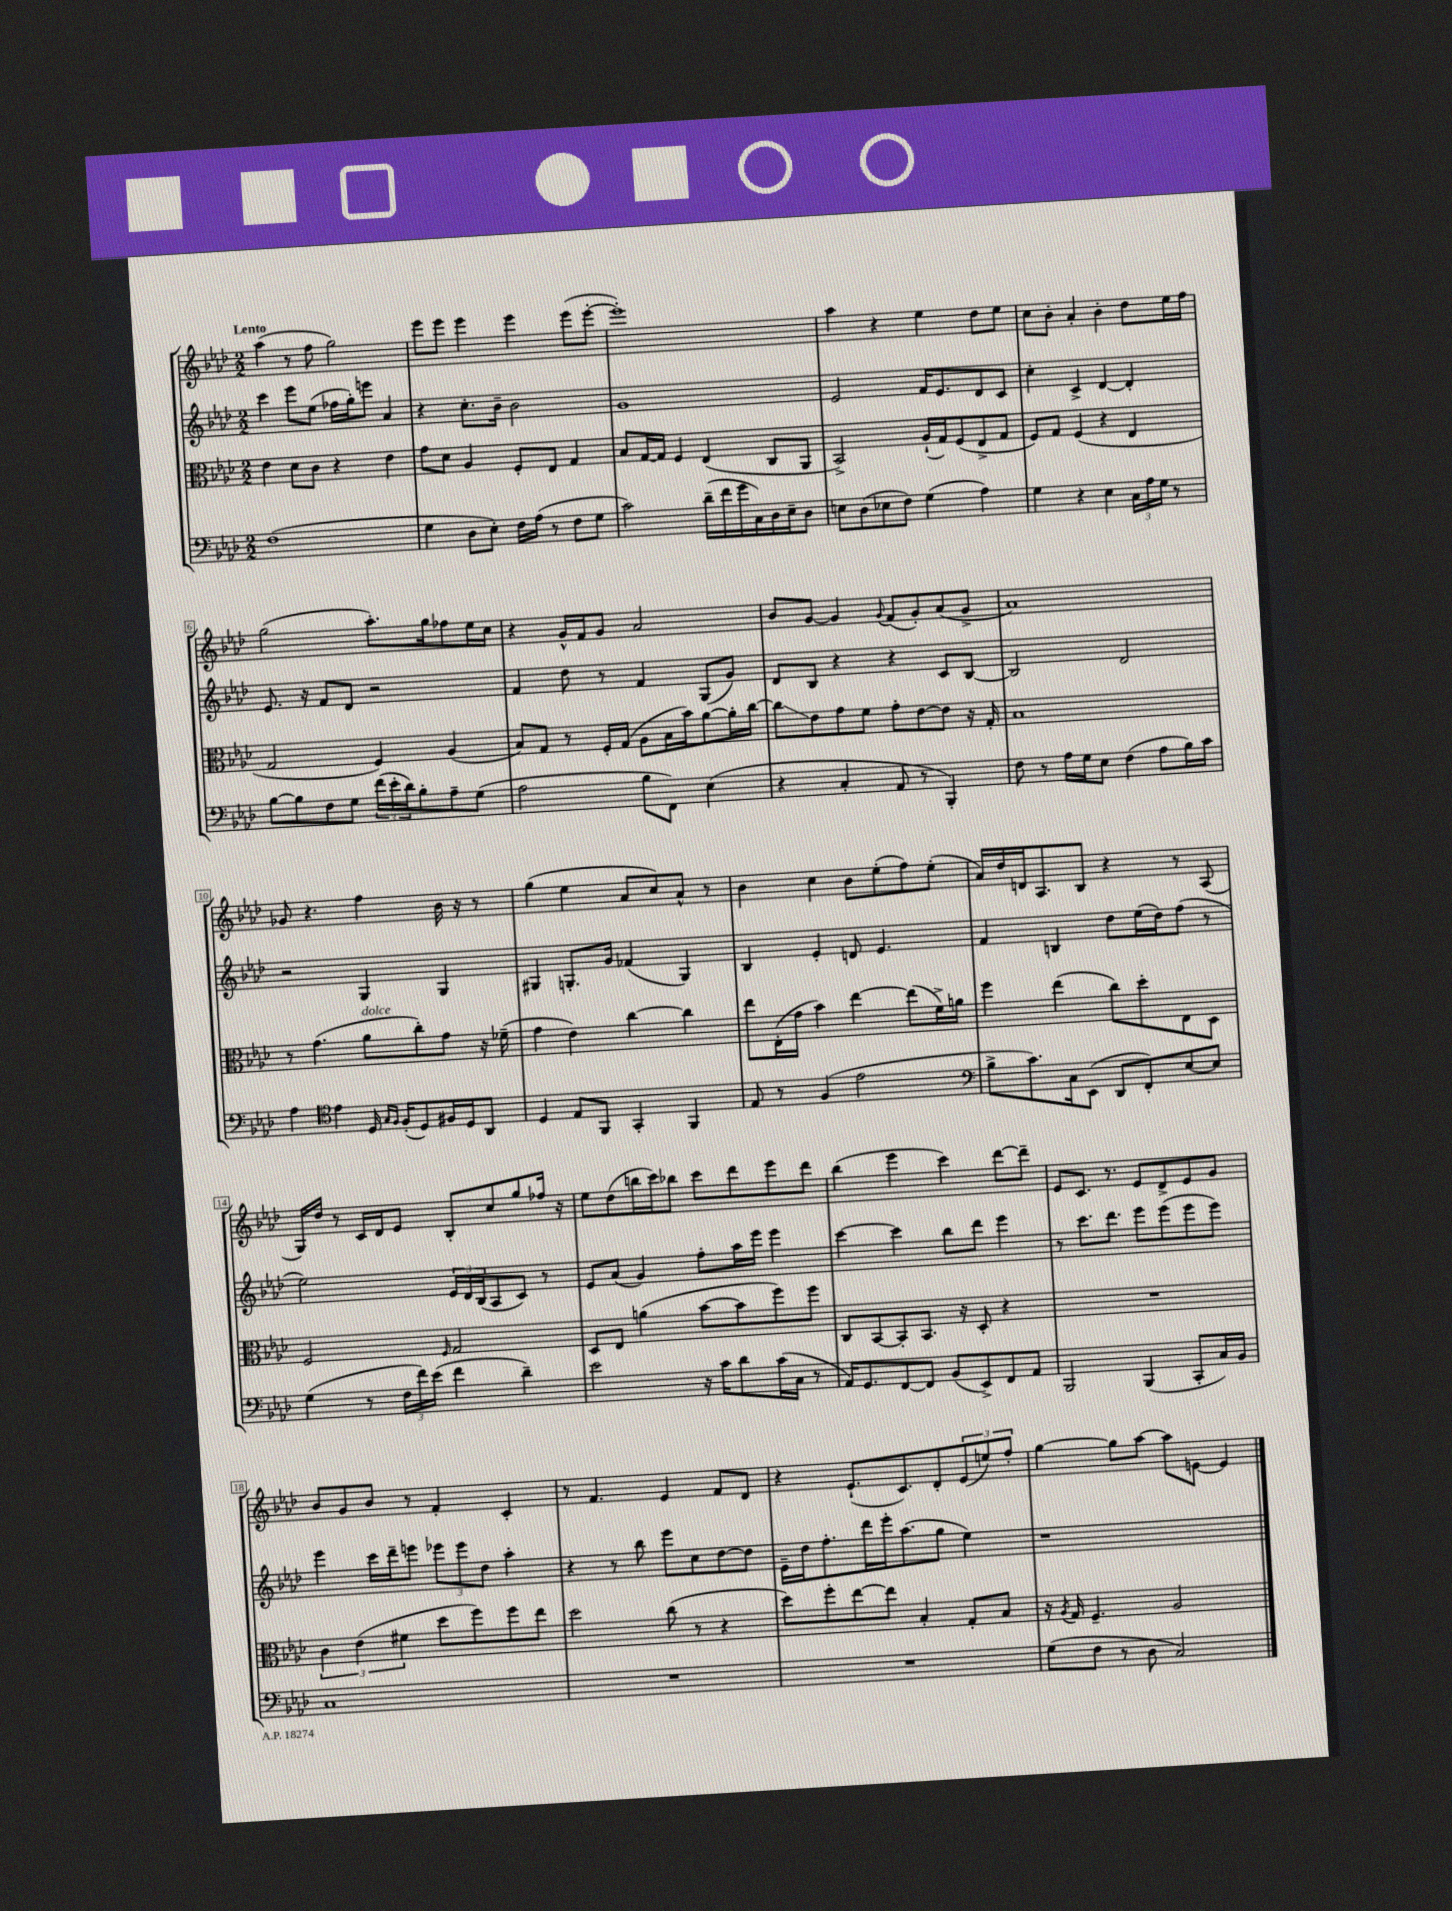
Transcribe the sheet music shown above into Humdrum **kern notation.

**kern	**kern	**kern	**kern
*staff4	*staff3	*staff2	*staff1
*clefF4	*clefC3	*clefG2	*clefG2
*k[b-e-a-d-]	*k[b-e-a-d-]	*k[b-e-a-d-]	*k[b-e-a-d-]
*M2/2	*M2/2	*M2/2	*M2/2
(1F	4e-\	4ccc\	(4aa-\
.	8d-\L	8eee-\L	8r
.	8c\J	(8ee-\J	8ff\
.	4r	16ff-\LL	2gg\)
.	.	16gg'\J)	.
.	.	8eee\J	.
.	4e-\	4a-/	.
=	=	=	=
4G\	8g\L	4r	8eee-\L
.	8d-\J	.	8eee-\J
8D-\L	4A-/	8.cc'\L	4eee-\
8E-'\J)	.	.	.
.	.	16b-~\Jk	.
16F\LL	8F'/L	2b-\	4eee-\
(16A-\JJ	.	.	.
8r	8E-/J	.	.
8F\L	4G/	.	(8eee-\L
8G\J	.	.	[8eee-'\J
=	=	=	=
2c\)	8B-/L	1g	1eee-'])
.	[16G/L	.	.
.	16G/]JJ	.	.
.	4F/	.	.
(16d-~\LL	(4E-/	.	.
16f\	.	.	.
16g\	.	.	.
16C\)	.	.	.
16D-\	8C/L	.	.
16E-~\J	.	.	.
8D-\J	8AA-/J	.	.
=	=	=	=
8E\L	2BB-^/)	2e-/	4aa-\
(8D-\	.	.	.
8E-\	.	.	4r
8F\J)	.	.	.
(4G\	(16A-`/LL	16f/LK	4ee-\
.	16G/J)	8.e-/	.
.	(8F/	.	.
4A-\)	8E-^/	8d-/	8dd-\L
.	8G/J	8c/J	8ee-\J
=	=	=	=
4G\	8F/L)	4cc'\	8cc\L
.	8G/J	.	8b-'\J
4r	(4F/	4c^/	4a-'/
4E-\	4r	[4d-/	4b-'\
24C\LL	4E-/	4d-'/]	8dd-\L
24A-\	.	.	.
24G\JJ	.	.	.
8r	.	.	16ee-\L
.	.	.	16ff\JJ
=	=	=	=
[8B-\L	2G/	8.e-/	(2gg\
8B-\]	.	.	.
.	.	16r	.
8F\	.	8f/L	.
8G\J	.	8d-/J	.
(24f\LL	4F/)	2r	8.aa-'\L)
24e-'\	.	.	.
24d-\J)	.	.	.
8B-'\	.	.	.
.	.	.	16gg\k
8A-~\	(4A-/	.	8ff-\
(8G\J	.	.	16ee-\L
.	.	.	16cc\JJ
=	=	=	=
2A-\	8B-/L)	4f/	4r
.	8G/J	.	.
.	8r	8dd-\	16g^^/LL
.	.	.	16f/J
.	16F'/LL	8r	8g/J
.	(16G/JJ	.	.
8B-\L	8A-\L	4f/	2a-/
8FF\J)	16B-\L	.	.
.	16b-\J)	.	.
(4E-\	[8a-\	(8G/L	.
.	16a-'\]L	8g/J)	.
.	[16cc\JJ	.	.
=	=	=	=
4r	8cc\]L	8d-/L	8b-/L
.	8e-\	8B-/J	[8g/J
4C'/	8g\	4r	4g/]
.	8f\J	.	.
.	.	.	8qqg/
8AA-/	8g'\L	4r	(8f/L
8r	[8e-\	.	8g'/)
4BBB-'/)	8e-\]J	8c/L	(8a-/
.	16r	[8B-/J	8g^/J
.	16G'/	.	.
=	=	=	=
8F\	1B-	2B-/]	1a-)
8r	.	.	.
16A-\LL	.	.	.
16G\J	.	.	.
8E-\J	.	.	.
(4F\	.	2d-/	.
8A-\L	.	.	.
16B-\L)	.	.	.
16c\JJ	.	.	.
=	=	=	=
4A-\	8r	2r	8g-/
.	(4.g\	.	4.r
*clefC4	*	*	*
4e-\	.	.	.
16D-/	8a-\L	4G/	4ff\
16qqG/LL	.	.	.
16qqF/JJ	.	.	.
(16F'/LK	.	.	.
8D-/)	8cc'\)	.	.
16F#/L	8g\J	4G/	16b-\
16D-/J	.	.	16r
8AA-/J	16r	.	8r
.	(16f-~\	.	.
=	=	=	=
4D-/	4g\	4G#/	(4gg\
8E-/L	4e-\)	8.G'/L	4ee-\
8FF/J	.	.	.
.	.	16g/Jk	.
4GG'/	[4cc\	(4f-/	8a-/L
.	.	.	8cc/)
4FF/	4cc\]	4G/)	8a-^^/J
.	.	.	8r
=	=	=	=
8E-/	8ee-\L	4B-/	4b-\
8r	(16E-'\L	.	.
.	16g\JJ	.	.
(4F/	4b-\)	4e-'/	4cc\
2e-\	[4ee-\	8d/	8b-\L
.	.	4.e-/	(8ee-'\
.	(8ee-\]L	.	8ff\)
.	16f^\L)	.	(8ee-'\J
.	16a\JJ	.	.
=	=	=	=
*clefF4	*	*	*
8B-^\L	4ff\	4f/	16a-/LL)
.	.	.	16dd-/
8.c\)	.	.	16d/J
.	.	.	8.A-/
.	(4ee-\	4B/	.
16C\k	.	.	.
(8EE-\J	.	.	8B-/J
8DD-/L	8cc\L)	8dd-\L	4r
8FF'/)	8dd-'\	(16ee-\L	.
.	.	16dd-\J)	.
[8E-/	8E-\	(8ff\J	8r
8E-/]J	8D-\J	8r	(8A-/
=	=	=	=
(4G\	2F/	2ee-\)	16G/LL)
.	.	.	16dd-/JJ
.	.	.	8r
8r	.	.	16c/LL
.	.	.	16d-/J
24F\LL	.	.	8e-/J
24f\)	.	.	.
(24e-\JJ	.	.	.
.	16qqF/	.	.
4f\	2G/	24e-/LL	8B-'/L
.	.	24d-/	.
.	.	(24B-/J	.
.	.	8A-/	8cc/
4d-~\)	.	8c/J)	8gg/
.	.	8r	16ff-/Jk
.	.	.	16r
=	=	=	=
2e-\	8D-/L	8e-/L	8ee-\L
.	8E-/J	(8a-/J	(8dd-\
.	(4a\	4g/)	16bb\L
.	.	.	16ccc\J)
.	.	.	8bb-\J
16r	[8b-\L	8ff'\L	8ccc\L
16c\LK	.	.	.
8d-\	8b-\]	16aa-\L	8ddd-\
.	.	16eee-\JJ	.
(16c\L	8ff\)	4eee-\	8eee-\
16C\JJ	.	.	.
8r	8ff\J	.	8ddd-\J
=	=	=	=
16AA-/LK)	8C/L	[4ccc\	(4bb-\
8.GG/	.	.	.
.	[8BB-/	.	.
[8FF/	8BB-'/]	4ccc\]	4eee-\
8FF/]J	8.BB-/J	.	.
(8BB-/L	.	8bb-\L	4ccc\)
.	16r	.	.
8EE-^/)	8D-'/	8ddd-\J	.
8FF/	4r	4eee-\	[8ddd-\L
8AA-/J	.	.	8ddd-~\]J
=	=	=	=
2BBB-/	1r	8r	8e-/L
.	.	8.ccc\L	8.c/J
.	.	8.ddd-\J	8.r
(4BBB-/	.	8eee-\L	8e-/L
.	.	(8eee-\	8d-^/
8CC'/L	.	8eee-\	8e-/
16C/L)	.	8eee-\J)	8g/J
16BB-/JJ	.	.	.
=	=	=	=
1C	6c\	4eee-\	8b-/L
.	.	.	8g/
.	(6e-\	.	.
.	.	16ccc\LL	8b-/J
.	.	16ddd-~\J	.
.	6f#\	.	.
.	.	8eee\J	8r
.	8dd-\L	12eee-\L	4f'/
.	.	12eee-\	.
.	8ff\)	.	.
.	.	12dd-\J	.
.	8ff\	4aa-'\	4c'/
.	8ee-\J	.	.
=	=	=	=
1r	2dd-\	4r	8r
.	.	.	4.f/
.	.	8r	.
.	.	8bb-\	.
.	(8cc\	8eee-\L	4e-/
.	8r	8cc\	.
.	4r	[8dd-\	8f/L
.	.	8dd-\]J	8d-/J
=	=	=	=
1r	8dd-\L)	16e-~\LL	4r
.	.	16dd-\J	.
.	8ff'\	8.ff'\	.
.	[8ee-\	.	(8.e-`/L
.	.	16ddd-\L	.
.	8ee-\]J	16eee-'\J	.
.	.	(8.aa-\	8.c/)
.	4B-'/	.	.
.	.	8gg\J	8d-'/
.	8G'/L	4ee-\)	(12e-/
.	.	.	12ee/)
.	8B-/J	.	.
.	.	.	12ff'/J
=	=	=	=
(8G\L	16r	1r	[4gg\
.	8qA-/	.	.
.	16G/	.	.
8F\J	4.F~/	.	.
8r	.	.	8gg\]L
8D-\	.	.	[8aa-\J
2C/)	2A-/	.	8aa-\]L
.	.	.	[8e\J
.	.	.	4e/]
==	==	==	==
*-	*-	*-	*-
